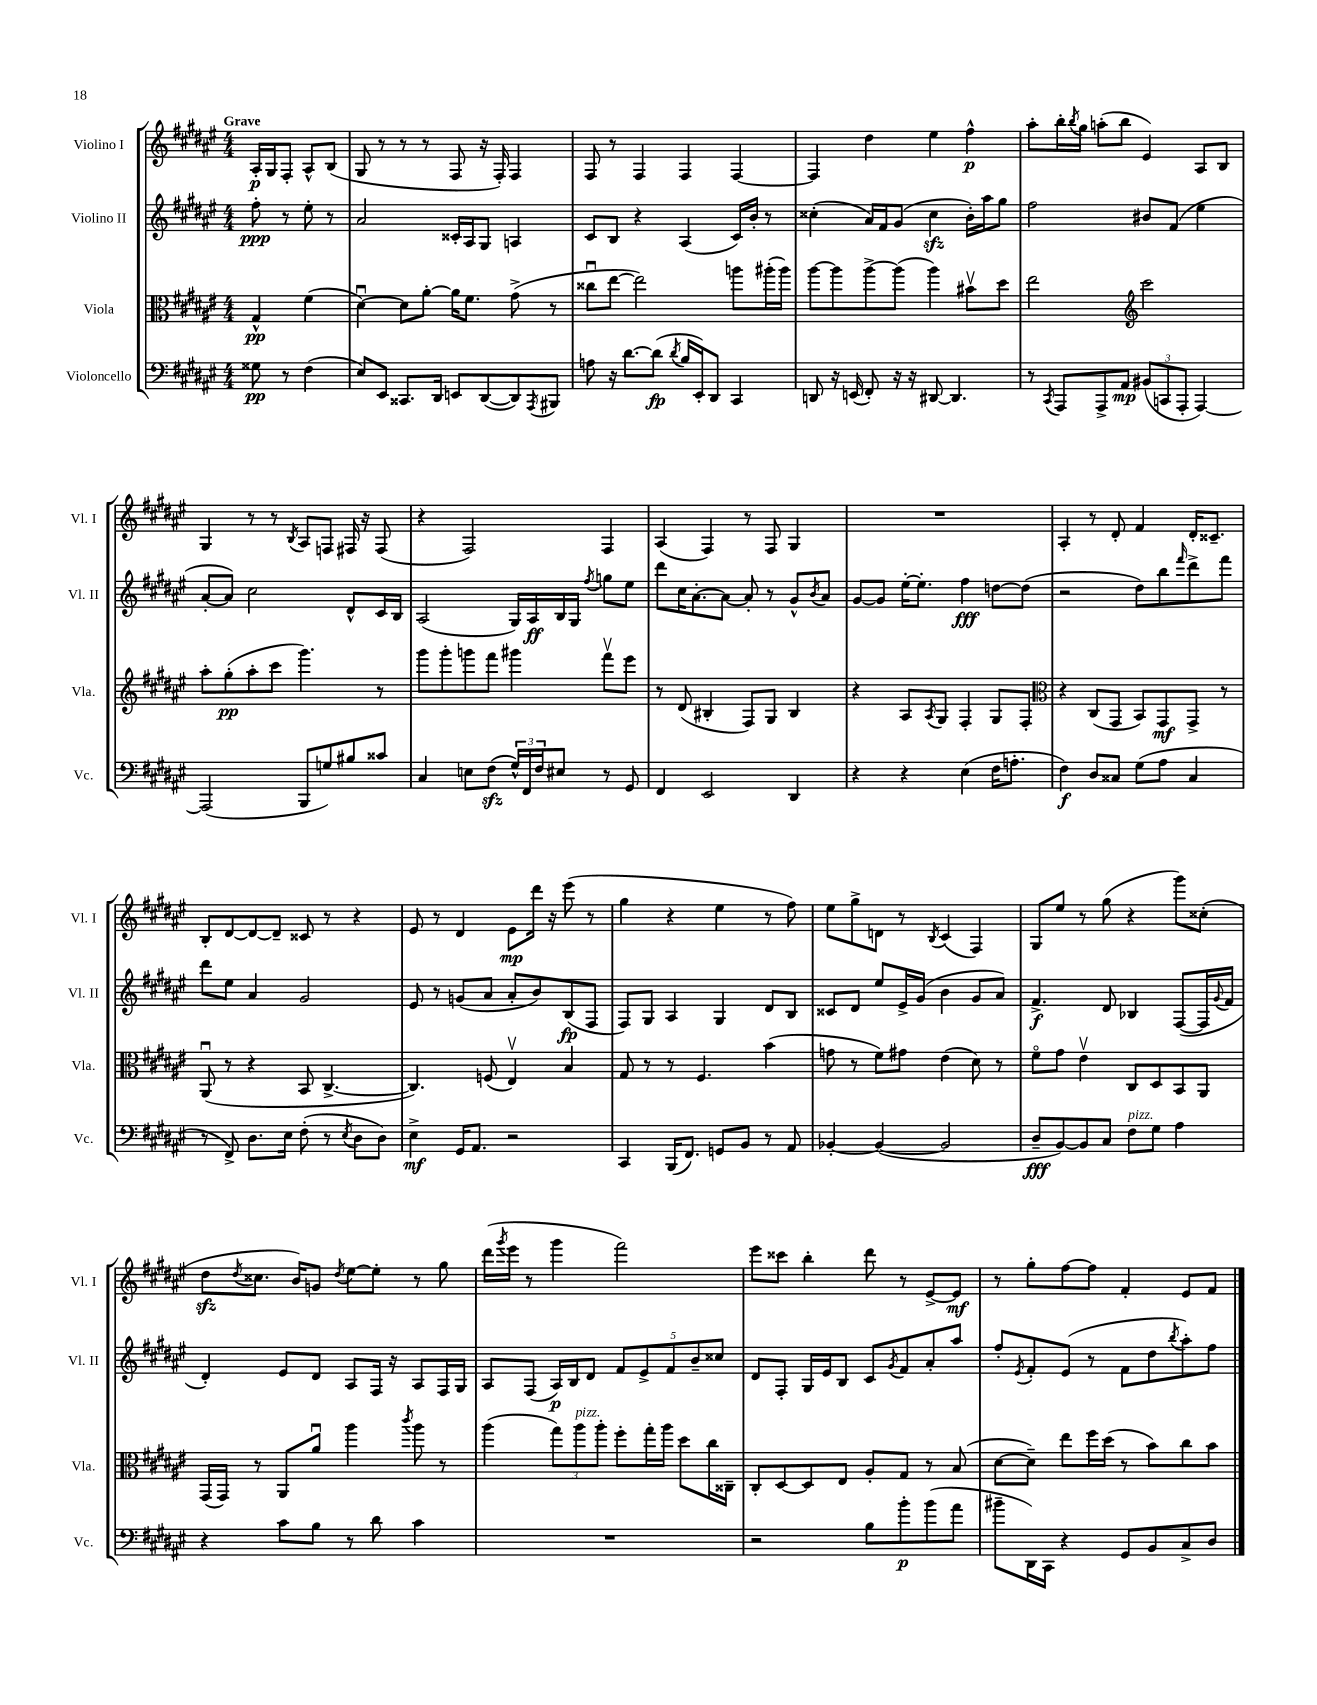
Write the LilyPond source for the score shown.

<<
\new StaffGroup <<
\new Staff = "s0" \with { instrumentName = "Violino I" shortInstrumentName = "Vl. I" } {
    \clef treble \key fis \major \numericTimeSignature \time 4/4 \partial 2 \tempo "Grave"
    ais16-.\p gis16 fis8-. ais8-^ b8( |
    gis8 r8 r8 r8 fis8 r16 fis16-.) fis4 |
    fis8 r8 fis4 fis4 fis4~ |
    fis4 dis''4 eis''4 fis''4-^\p |
    ais''8-. b''16-. \acciaccatura { b''8 } gis''16 a''8-.( b''8 eis'4) ais8 b8 |
    gis4 r8 r8 \acciaccatura { b8 } ais8 f8 fis16 r16 fis8( |
    r4 fis2) fis4 |
    ais4( fis4) r8 fis8 gis4 |
    R1 |
    ais4-. r8 dis'8-. fis'4 dis'16-. cisis'8.-- |
    b8-. dis'8~ dis'8~ dis'8-- cisis'8 r8 r4 |
    eis'8 r8 dis'4 eis'8\mp dis'''16 r16 eis'''8( r8 |
    gis''4 r4 eis''4 r8 fis''8) |
    eis''8 gis''8-> d'8 r8 \acciaccatura { b8 } cis'4( fis4) |
    gis8 eis''8 r8 gis''8( r4 gis'''8) cisis''8-.( |
    dis''8\sfz \acciaccatura { dis''8 } cisis''8. b'16) g'8 \acciaccatura { dis''8 } eis''8~ eis''8-. r8 gis''8 |
    dis'''16( \acciaccatura { gis'''8 } eis'''16 r8 gis'''4 fis'''2) |
    eis'''8 cisis'''8 b''4-. dis'''8 r8 eis'8~-> eis'8\mf |
    r8 gis''8-. fis''8~ fis''8 fis'4-. eis'8 fis'8 \bar "|." |
}
\new Staff = "s1" \with { instrumentName = "Violino II" shortInstrumentName = "Vl. II" } {
    \clef treble \key fis \major \numericTimeSignature \time 4/4 \partial 2
    fis''8-.\ppp r8 eis''8-. r8 |
    ais'2 cisis'16-. ais16 gis8 a4 |
    cis'8 b8 r4 ais4( cis'16) b'16-. r8 |
    cisis''4-.( ais'16) fis'16 gis'8( cisis''4\sfz b'16-.) ais''16 gis''8 |
    fis''2 bis'8 fis'8( eis''4 |
    ais'8~-. ais'8) cis''2 dis'8-^ cis'16 b16 |
    ais2( gis16) ais16\ff b16 gis16 \acciaccatura { fis''8 } g''8 eis''8 |
    dis'''8 cis''16 ais'8.~-. ais'8~ ais'8-. r8 gis'8-^ \acciaccatura { b'8 } ais'8 |
    gis'8~ gis'8 eis''16~-. eis''8.-. fis''4\fff d''8~ d''8( |
    r2 dis''8) b''8 \grace { fis'''16 } dis'''8-> fis'''8 |
    dis'''8 eis''8 ais'4 gis'2 |
    eis'8 r8 g'8( ais'8 ais'8-. b'8) b8\fp( fis8 |
    fis8) gis8 ais4 gis4 dis'8 b8 |
    cisis'8 dis'8 eis''8 eis'16-> gis'16( b'4 gis'8 ais'8) |
    fis'4.->\f dis'8 bes4 fis8~( fis16 \appoggiatura { gis'8 } fis'16 |
    dis'4-.) eis'8 dis'8 ais8 fis16 r16 ais8 fis16 gis16 |
    ais8 fis8( ais16\p) b16 dis'8 \tuplet 5/4 { fis'8 eis'8-> fis'8 b'8-- cisis''8 } |
    dis'8 fis8-. gis16 eis'16 b8 cis'8 \acciaccatura { gis'8 } fis'8 ais'8-. ais''8 |
    fis''8-. \acciaccatura { eis'8 } fis'8-. eis'8( r8 fis'8 dis''8 \acciaccatura { b''8 } ais''8-.) fis''8 \bar "|." |
}
\new Staff = "s2" \with { instrumentName = "Viola" shortInstrumentName = "Vla." } {
    \clef alto \key fis \major \numericTimeSignature \time 4/4 \partial 2
    gis4-^\pp fis'4( |
    dis'4~\downbow) dis'8 ais'8~-. ais'16 fis'8. gis'8->( r8 |
    cisis''8\downbow eis''8~ eis''2) a''8 ais''16-.( ais''16) |
    ais''8~ ais''8 ais''8~-> ais''8( ais''4) bis'8\upbow dis''8 |
    eis''2 \clef treble cis'''2 |
    ais''8-. gis''8-.\pp( ais''8-. cis'''8 gis'''4.) r8 |
    gis'''8 gis'''8-. g'''8 fis'''8 gis'''4 fis'''8\upbow eis'''8 |
    r8 dis'8( bis4-. fis8) gis8 bis4 |
    r4 ais8 \acciaccatura { ais8 } gis8 fis4-. gis8 fis8-. |
    \clef alto r4 cis8( gis,8 b,8) gis,8\mf gis,8-> r8 |
    ais,8\downbow( r8 r4 b,8 cis4.~-> |
    cis4.) f8( eis4\upbow) b4 |
    gis8 r8 r8 fis4. b'4( |
    g'8 r8 fis'8) gis'8 eis'4( dis'8) r8 |
    fis'8\flageolet gis'8 eis'4\upbow cis8 dis8 b,8 ais,8 |
    gis,16( gis,16) r8 ais,8 ais'8\downbow ais''4 \acciaccatura { cis'''8 } ais''8 r8 |
    ais''4( \tuplet 3/2 { gis''8) ais''8^\markup { \italic "pizz." } ais''8-. } fis''8-. gis''16-. ais''16 dis''8 cis''16 cisis16-- |
    cis8-. dis8~ dis8 eis8 ais8-. gis8 r8 b8( |
    dis'8~ dis'8--) eis''8 fis''16 dis''16( r8 b'8) cis''8 b'8 \bar "|." |
}
\new Staff = "s3" \with { instrumentName = "Violoncello" shortInstrumentName = "Vc." } {
    \clef bass \key fis \major \numericTimeSignature \time 4/4 \partial 2
    gisis8\pp r8 fis4( |
    eis8) eis,8 cisis,8. dis,16 e,8 dis,8~( dis,8) \acciaccatura { ais,,8 } bis,,8 |
    a8 r16 dis'8.~ dis'8\fp( \acciaccatura { dis'8 } b16 eis,16-.) dis,8 cis,4 |
    d,8 r16 e,16( fis,8-.) r16 r16 dis,8~ dis,4. |
    r8 \acciaccatura { cis,8 } ais,,8 ais,,8-> ais,8\mp \tuplet 3/2 { bis,8( c,8 ais,,8-. } ais,,4~) |
    ais,,2( b,,8 g8) bis8 cisis'8 |
    cis4 e8 fis8\sfz( \tuplet 3/2 { gis16-^) fis,16 fis16 } eis8 r8 gis,8 |
    fis,4 eis,2 dis,4 |
    r4 r4 eis4( fis16 a8.-. |
    fis4\f) dis8 cisis8 gis8( ais8 cisis4 |
    r8 fis,8->) dis8. eis16 fis8-.( r8 \acciaccatura { eis8 } dis8 dis8) |
    eis4->\mf gis,16 ais,8. r2 |
    cis,4 b,,16( fis,8.) g,8 b,8 r8 ais,8 |
    bes,4~-. bes,4~( bes,2 |
    dis8--\fff b,8~) b,8 cis8 fis8^\markup { \italic "pizz." } gis8 ais4 |
    r4 cis'8 b8 r8 dis'8 cis'4 |
    R1 |
    r2 b8 b'8-.\p b'8( ais'8 |
    bis'8-- dis,16) cis,16 r4 gis,8 b,8 cis8-> dis8 \bar "|." |
}
>>
>>
\layout { \context { \Score \remove "Bar_number_engraver" } }
